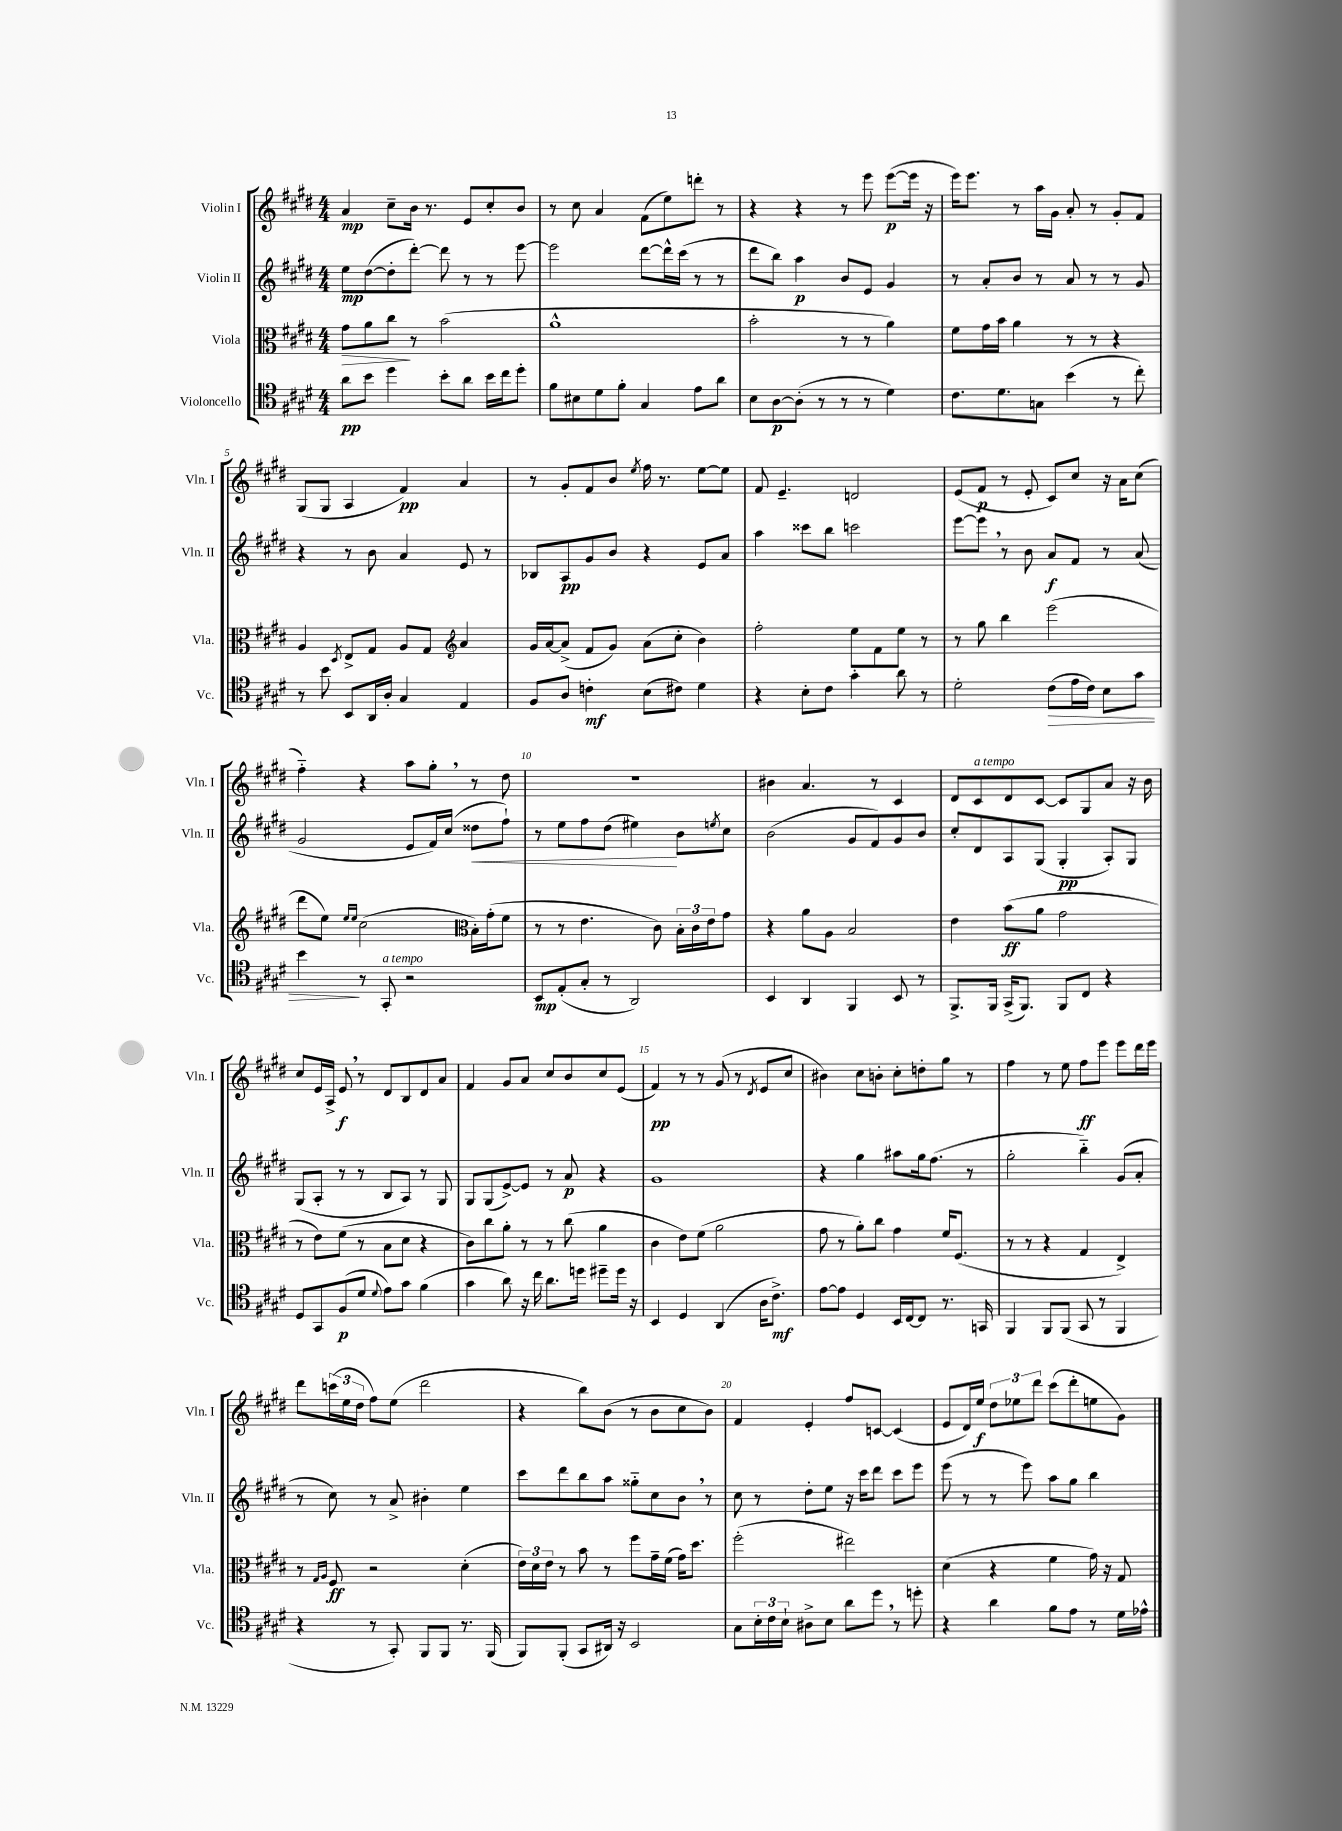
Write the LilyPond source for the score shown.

<<
\new StaffGroup <<
\new Staff = "s0" \with { instrumentName = "Violin I" shortInstrumentName = "Vln. I" } {
    \clef treble \key e \major \numericTimeSignature \time 4/4
    a'4\mp cis''8-- b'16 r8. e'8 cis''8-. b'8 |
    r8 cis''8 a'4 fis'8( e''8) d'''8-. r8 |
    r4 r4 r8 e'''8 e'''8~\p( e'''16 r16 |
    e'''16) e'''8. r8 a''16 gis'16 a'8-. r8 gis'8-. fis'8 |
    gis8( gis8 a4 fis'4\pp) a'4 |
    r8 gis'8-. fis'8 b'8 \acciaccatura { e''8 } fis''16 r8. e''8~ e''8 |
    fis'8 e'4.-- d'2 |
    e'8( fis'8\p r8 e'8-. cis'8) cis''8 r16 a'16 cis''8( |
    fis''4-_) r4 a''8 gis''8-. \breathe r8 dis''8 |
    R1 |
    bis'4 a'4. r8 cis'4 |
    dis'8 cis'8^\markup { \italic "a tempo" } dis'8 cis'8~ cis'8 gis8 a'8 r16 b'16 |
    cis''8 e'16 a16-> e'8\f \breathe r8 dis'8 b8 dis'8 a'8 |
    fis'4 gis'8 a'8 cis''8 b'8 cis''8 e'8( |
    fis'4\pp) r8 r8 gis'8( r8 \acciaccatura { dis'8 } e'8 cis''8 |
    bis'4) cis''8 b'8-. cis''8-. d''8-. gis''8 r8 |
    fis''4 r8 e''8 fis''8\ff e'''8 e'''8 dis'''16 e'''16 |
    dis'''8 \tuplet 3/2 { c'''16( e''16 dis''16 } fis''8) e''8( dis'''2 |
    r4 b''8) b'8( r8 b'8 cis''8 b'8) |
    fis'4 e'4-. fis''8 c'8~ c'4( |
    e'8 dis'16) e''16\f \tuplet 3/2 { dis''8 ees''8 dis'''8 } cis'''8( dis'''8-. e''8 gis'8) \bar "|." |
}
\new Staff = "s1" \with { instrumentName = "Violin II" shortInstrumentName = "Vln. II" } {
    \clef treble \key e \major \numericTimeSignature \time 4/4
    e''8\mp dis''8~( dis''8-. dis'''8~-.) dis'''8 r8 r8 e'''8~ |
    e'''2 dis'''8~ dis'''16-^ cis'''16( r8 r8 |
    dis'''8 b''8) a''4\p b'8 e'8 gis'4 |
    r8 a'8-. b'8 r8 a'8 r8 r8 gis'8 |
    r4 r8 b'8 a'4 e'8 r8 |
    bes8 a8\pp gis'8 b'8 r4 e'8 a'8 |
    a''4 cisis'''8 b''8 c'''2 |
    e'''8~ e'''8 \breathe r8 b'8 a'8\f fis'8 r8 a'8( |
    gis'2 e'8 fis'16) cis''16( disis''8\< fis''8-!) |
    r8 e''8 fis''8 dis''8( eis''4\!) b'8 \acciaccatura { e''8 } cis''8 |
    b'2( gis'8 fis'8) gis'8 b'8 |
    cis''8-. dis'8 a8 gis8( gis4-.\pp a8-.) gis8 |
    gis8( a8-. r8 r8 b8 a8) r8 gis8 |
    gis8 gis8( e'8~->) e'8 r8 a'8\p r4 |
    gis'1 |
    r4 gis''4 ais''8 gis''16 fis''8.( r8 |
    gis''2-. b''4-_) gis'8( a'8-. |
    r8 cis''8) r8 a'8-> bis'4-. e''4 |
    cis'''8 dis'''8 b''8 a''8 gisis''8-_ cis''8 b'8 \breathe r8 |
    cis''8 r8 dis''8-. e''8 r16 cis'''16 dis'''8 cis'''8 e'''8 |
    e'''8( r8 r8 e'''8) a''8 gis''8 b''4 \bar "|." |
}
\new Staff = "s2" \with { instrumentName = "Viola" shortInstrumentName = "Vla." } {
    \clef alto \key e \major \numericTimeSignature \time 4/4
    gis'8\> a'8 cis''8\! r8 b'2( |
    a'1-^ |
    b'2-. r8 r8 a'4) |
    fis'8 gis'16 b'16 a'4 r8 r8 r4 |
    a4 \acciaccatura { dis8 } e8-> gis8 a8 gis8 \clef treble a'4 |
    gis'16 a'16~ a'8->( fis'8 gis'8) a'8( cis''8-. b'4) |
    fis''2-. e''8 fis'8 e''8 r8 |
    r8 gis''8 b''4 e'''2( |
    dis'''8 e''8) \grace { e''16 e''16 } cis''2( \clef alto b16-.) gis'16-.( fis'8 |
    r8 r8 e'4. cis'8) \tuplet 3/2 { b16-. cis'16 e'16 } gis'8 |
    r4 a'8 a8 b2 |
    e'4 b'8\ff( a'8 gis'2 |
    r8 e'8) fis'8( r8 b8 dis'8 r4 |
    cis'8) cis''8 a'8-. r8 r8 cis''8( a'4 |
    cis'4 e'8) fis'8( a'2 |
    gis'8 r8 a'8-.) cis''8 gis'4 fis'16 fis8.( |
    r8 r8 r4 gis4 e4->) |
    r8 \grace { gis16 a16 } fis8\ff r2 dis'4-.( |
    \tuplet 3/2 { e'16) dis'16 e'16 } r8 b'8 r8 fis''8 gis'16-- fis'16( gis'16) dis''8. |
    fis''2-.( eis''2) |
    dis'4( r4 fis'4 gis'16) r16 gis8 \bar "|." |
}
\new Staff = "s3" \with { instrumentName = "Violoncello" shortInstrumentName = "Vc." } {
    \clef tenor \key e \major \numericTimeSignature \time 4/4
    a'8\pp b'8 dis''4 b'8-. a'8 b'16 cis''16 dis''8-. |
    fis'8 bis8 dis'8 fis'8-. gis4 e'8 a'8 |
    b8 a8~\p a8-.( r8 r8 r8 dis'4) |
    cis'8. dis'8. g8 b'4( r8 cis''8-.) |
    r8 b'8 b,8 a,16 a16-. gis4 e4 |
    fis8 a8 c'4-.\mf b8( cis'8) dis'4 |
    r4 b8-. cis'8 gis'4-. a'8 r8 |
    dis'2-. cis'8\>( e'16 cis'16) b8 gis'8 |
    b'4\! r8 gis,8-.^\markup { \italic "a tempo" } r2 |
    b,8\mp e8-.( gis8-. r8 a,2) |
    b,4 a,4 fis,4 b,8 r8 |
    fis,8.-> fis,16 gis,16->( fis,8.) fis,8 cis8 r4 |
    dis8 gis,8 fis8\p( dis'8 \appoggiatura { dis'8 } e'8) gis'8 fis'4( |
    gis'4 a'8) r16 cis''16 a'8. d''16 dis''8-- dis''16 r16 |
    b,4 dis4 a,4( a16 cis'8.->\mf) |
    e'8~ e'8 dis4 b,16 cis16~ cis8 r8. g,16 |
    fis,4 fis,8 fis,8( gis,8 r8 fis,4 |
    r4 r8 gis,8-.) fis,8 fis,8 r8. fis,16( |
    fis,8) fis,8-.( gis,8 ais,16) r16 b,2 |
    gis8 \tuplet 3/2 { b16-. cis'16 b16-! } ais8-> b8 a'8 dis''8 \breathe r8 d''8-. |
    r4 a'4 fis'8 e'8 r8 dis'16 ees'16-^ \bar "|." |
}
>>
>>
\layout { \context { \Score \override BarNumber.break-visibility = ##(#f #t #t) barNumberVisibility = #(every-nth-bar-number-visible 5) } }
